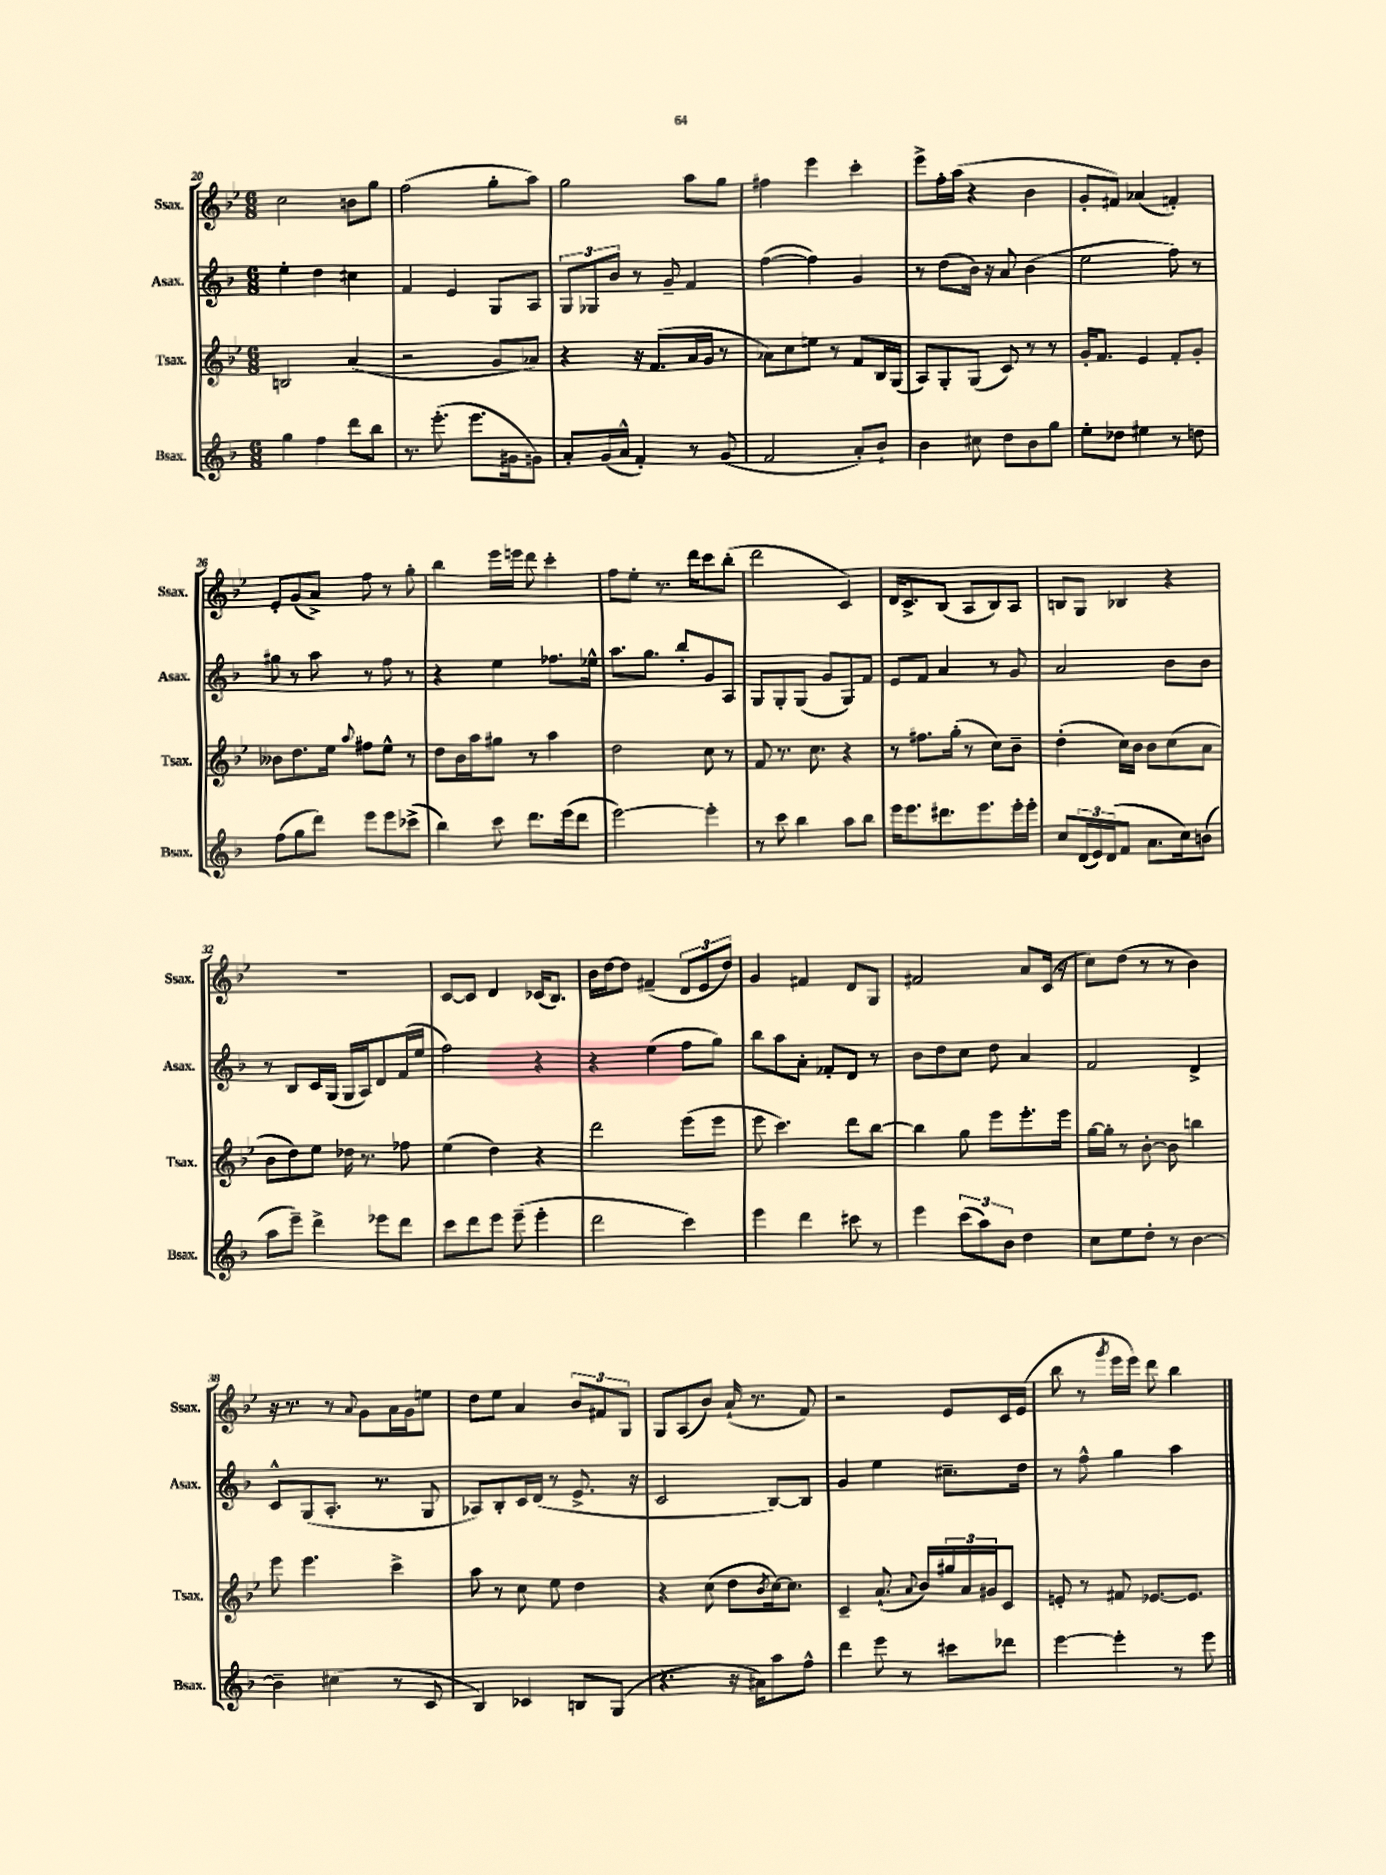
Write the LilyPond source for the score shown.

<<
\new StaffGroup <<
\new Staff = "s0" \with { instrumentName = "Ssax." shortInstrumentName = "Ssax." } {
    \clef treble \key bes \major \numericTimeSignature \time 6/8
    c''2 b'8 g''8 |
    f''2( g''8-. a''8) |
    g''2 a''8 g''8 |
    fis''4 ees'''4 c'''4-. |
    ees'''8-> f''16-. a''16( r4 bes'4 |
    g'8-. fis'8) aes'4( f'4-.) |
    ees'8-. g'8( a'8->) f''8 r8 g''8-. |
    bes''4 ees'''16 e'''16 d'''8 c'''4-. |
    f''8 ees''8-. r8. d'''16 c'''8 bes''8-.( |
    d'''2 c'4) |
    d'16 c'8.-> bes8( a8 bes8) a8 |
    b8 g8 bes4 r4 |
    R2. |
    c'8~ c'8 d'4 ces'16( bes8.) |
    bes'16 d''16~ d''8 fis'4--( \tuplet 3/2 { d'8 ees'8 d''8) } |
    g'4 fis'4 d'8 g8 |
    fis'2 a'8 c'16( r16 |
    c''8) d''8( r8 r8 bes'4) |
    r16 r8. r8 \appoggiatura { a'8 } g'8 a'16 g'16 e''8 |
    d''8 ees''8 a'4 \tuplet 3/2 { bes'8 fis'8 g8 } |
    g8 a8( bes'8) a'16-!( r8. f'8) |
    r2 ees'8 c'16 ees'16( |
    bes''8 r8 \acciaccatura { g'''8 } ees'''16 ees'''16) d'''8 bes''4 \bar "|." |
}
\new Staff = "s1" \with { instrumentName = "Asax." shortInstrumentName = "Asax." } {
    \clef treble \key f \major \numericTimeSignature \time 6/8
    e''4-. d''4 cis''4 |
    f'4 e'4 g8 a8 |
    \tuplet 3/2 { g8 ges8 bes'8 } r8 g'8-- f'4 |
    f''4~( f''4) g'4 |
    r8 d''8( bes'16) r16 a'8 bes'4( |
    e''2 f''8) r8 |
    gis''8 r8 a''8 r8 f''8 r8 |
    r4 e''4 fes''8. ees''16-^ |
    a''8. g''8. bes''8-. g'8 a8 |
    g8 g8-. g8( g'8 g8) f'8 |
    e'8 f'8 a'4 r8 g'8 |
    a'2 bes'8 bes'8 |
    r8 bes8 c'16 g16( g16 a16) d'8 f'16( e''16 |
    f''2) r4 |
    r4 e''4( f''8 g''8) |
    bes''8 a''8 a'8-. fes'8-. d'8 r8 |
    bes'8 d''8 c''8 d''8 a'4 |
    f'2 d'4-> |
    c'8-^ g8( a8.-. r8. g8 |
    aes8) bes8-. c'16 d'16( r8 e'8.-> r16 |
    c'2 bes8~) bes8 |
    g'4 e''4 cis''8.-- d''16 |
    r8 f''8-^ g''4 a''4 \bar "|." |
}
\new Staff = "s2" \with { instrumentName = "Tsax." shortInstrumentName = "Tsax." } {
    \clef treble \key bes \major \numericTimeSignature \time 6/8
    b2 a'4( |
    r2 g'8 aes'8) |
    r4 r16 f'8.( a'16 g'16 r8 |
    aes'8) c''8 e''8 r8 f'8 bes16 g16( |
    a8) g8-. g8( c'8) r8 r8 |
    g'16-. f'8. ees'4 f'8-. g'8-. |
    beses'8 d''8. ees''16 \appoggiatura { a''8 } fis''8 ees''8-^ r8 |
    d''8 bes'16 a''16 gis''8 r8 a''4 |
    d''2 c''8 r8 |
    f'8 r8. c''8. r4 |
    r8 fis''8. g''16-.( r8 c''8) bes'8-- |
    d''4-.( c''16) bes'16 bes'8 c''8( a'8 |
    bes'8 d''8) ees''8 des''16 r8. fes''8 |
    ees''4( d''4) r4 |
    d'''2 ees'''8( ees'''8 |
    ees'''8 c'''4.) d'''8 bes''8~ |
    bes''4 g''8 ees'''8 ees'''8.-. ees'''16 |
    g''16~ g''16-. r8 bes'8~-. bes'8 b''4 |
    ees'''8 ees'''4. c'''4-> |
    a''8 r8 c''8 ees''8 d''4 |
    r4 c''8( d''8 \acciaccatura { bes'8 } c''16~) c''8. |
    c'4-- a'8.-!( \appoggiatura { a'8 } bes'16) \tuplet 3/2 { gis''16 a'16 gis'16 } c'8 |
    e'8-. r8 fis'8 ees'8.~ ees'8. \bar "|." |
}
\new Staff = "s3" \with { instrumentName = "Bsax." shortInstrumentName = "Bsax." } {
    \clef treble \key f \major \numericTimeSignature \time 6/8
    g''4 f''4 d'''8 bes''8 |
    r8. e'''8.-.( e'''8. gis'16 g'8) |
    a'8-. g'16( a'16-^ f'4-.) r8 g'8( |
    f'2 a'8-.) bes'8-! |
    bes'4 cis''8 d''8 bes'8 g''8 |
    e''8-. des''8 eis''4 r8 d''8 |
    f''8( g''8 d'''8) e'''8 e'''8 ces'''8->( |
    bes''4) c'''8 d'''8. e'''16( d'''8 |
    e'''2~) e'''4-. |
    r8 c'''8 bes''4 a''8 bes''8 |
    e'''16 e'''8. dis'''8. e'''8. e'''16-. e'''16-. |
    c''8 \tuplet 3/2 { d'16( e'16) d'16( } f'8 a'8. c''16) b'8( |
    a''8 e'''8--) d'''4-> ees'''8 d'''8 |
    c'''8 d'''8 e'''8 e'''8--( e'''4-. |
    d'''2 c'''4) |
    e'''4 d'''4 cis'''8 r8 |
    e'''4 \tuplet 3/2 { c'''8( a''8) bes'8 } d''4 |
    c''8 e''8 d''8-. r8 bes'4~ |
    bes'4-- cis''4( r8 c'8 |
    bes4) ces'4 b8 g8( |
    r4. r16 ais'16) a''8 f''8-^ |
    d'''4 e'''8 r8 cis'''8 des'''8 |
    e'''4~ e'''4-. r8 e'''8 \bar "|." |
}
>>
>>
\layout { \context { \Score currentBarNumber = #20 } }
